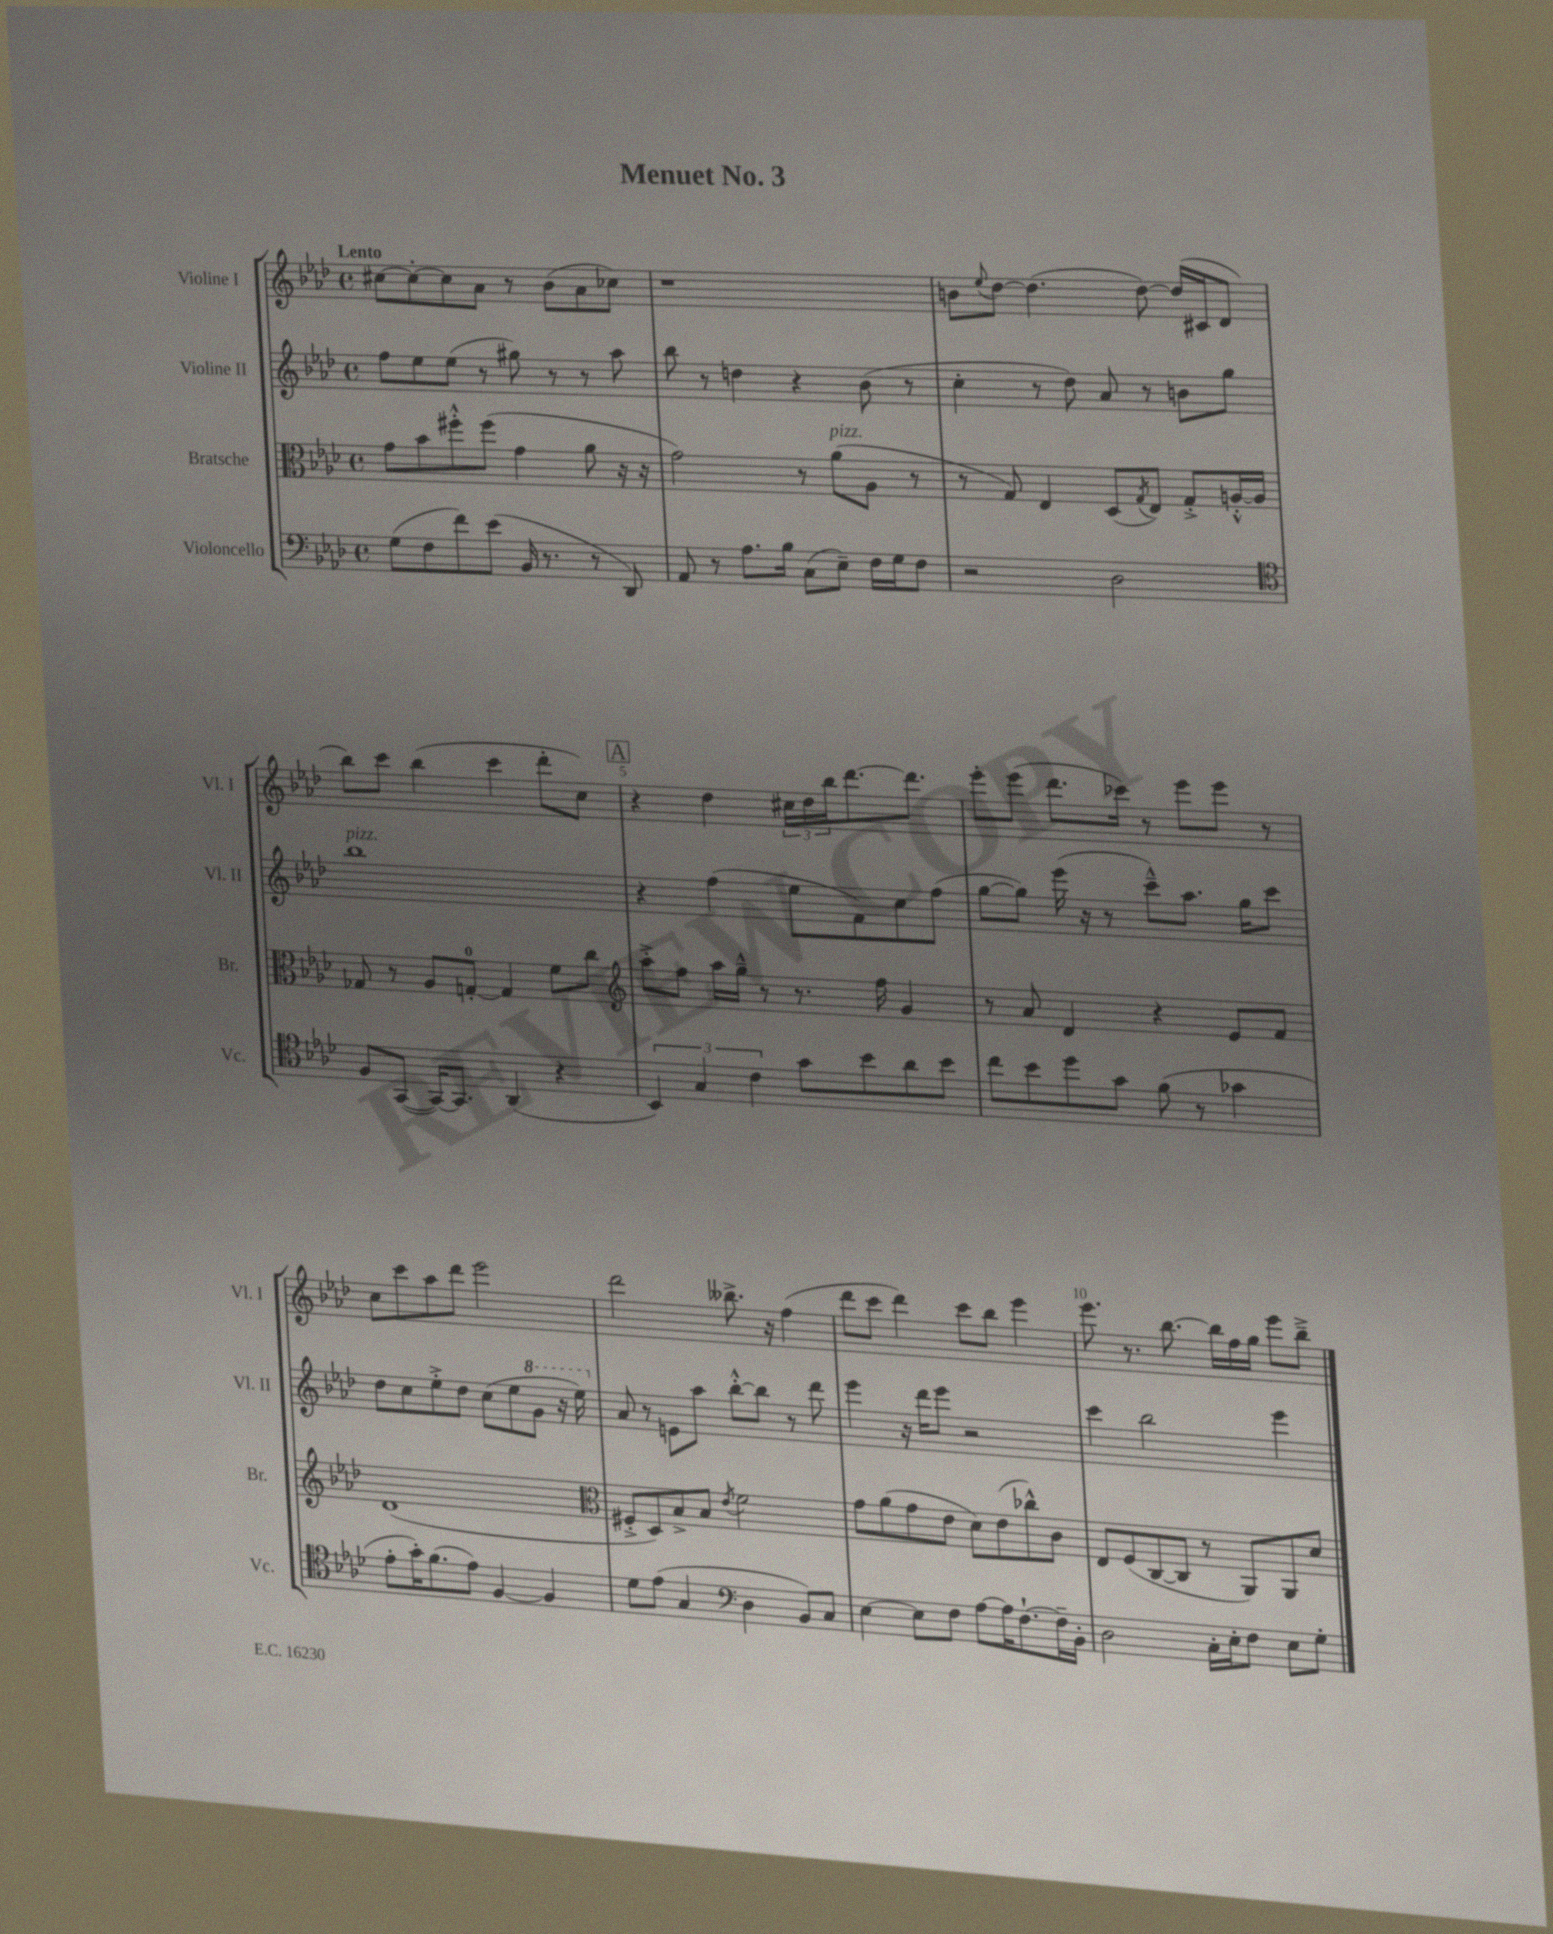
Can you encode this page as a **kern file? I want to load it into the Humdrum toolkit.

**kern	**kern	**kern	**kern
*staff4	*staff3	*staff2	*staff1
*clefF4	*clefC3	*clefG2	*clefG2
*k[b-e-a-d-]	*k[b-e-a-d-]	*k[b-e-a-d-]	*k[b-e-a-d-]
*M4/4	*M4/4	*M4/4	*M4/4
*met(c)	*met(c)	*met(c)	*met(c)
(8G	8g	8ff	[8cc#
8F	8b-	8ee-	8cc#'_
8f)	8ff#'^^	(8ee-	8cc#]
(8e-	(8ff#	8r	8a-
16BB-	4g	8gg#)	8r
8.r	.	.	.
.	.	8r	(8b-
8r	8a-	8r	8a-
8DD-)	16r	8aa-	8cc-)
.	16r	.	.
=	=	=	=
8AA-	2g)	8bb-	1r
8r	.	8r	.
8.A-	.	4dd	.
16B-	.	.	.
(8C	8r	4r	.
8E-~)	(8a-	.	.
16F	8A-	(8b-	.
16G	.	.	.
8F	8r	8r	.
=	=	=	=
2r	8r	4cc'	8b
.	.	.	8qqee-
.	8G)	.	[8dd-
.	4E-	8r	(4.dd-]
.	.	8dd-)	.
2D-	(8D-	8a-	.
.	8qG	.	.
.	8E-)	8r	[8dd-)
.	8G'^	8b	(16dd-]
.	.	.	16c#
.	[16A'^^	8gg	8d-
.	16A]	.	.
=	=	=	=
*clefC4	*	*	*
8F	8G-	1bb-	8bb-)
([8GG	8r	.	8ccc
16GG_)	8A-	.	(4bb-
8.GG]	.	.	.
.	[8G'	.	.
(4AA-	4G]	.	4ccc
4r	8f	.	8ddd-'
.	8cc	.	8cc)
=	=	=	=
*	*clefG2	*	*
6BB-)	8aa-'^	4r	4r
.	8ff	.	.
6G	.	.	.
.	16aa-	(4ff	4dd-
.	16gg~^^	.	.
6c	.	.	.
.	8r	.	.
8g	8.r	8ee-	24cc#
.	.	.	24dd-
.	.	.	24bb-
8b-	.	8f)	[8.ddd-
.	16ff	.	.
8a-	4g	8cc	.
.	.	.	8.ddd-]
8b-	.	(8ff	.
=	=	=	=
8cc	8r	[8gg	8eee-'
8b-	8a-	8gg])	(8eee-
8dd-	4d-	(16eee-	8.ddd-
.	.	16r	.
8g	.	8r	.
.	.	.	16ccc-)
(8f	4r	8ccc~^^)	8r
8r	.	8.aa-	8eee-
4g-	8e-	.	8eee-
.	.	16gg	.
.	8f	8ccc	8r
=	=	=	=
8e-'	(1d-	8dd-	8cc
16g')	.	8cc	8ccc
(8.f	.	.	.
.	.	8ee-'^	8aa-
8e-)	.	8dd-	8ddd-
[4F	.	(8cc	2eee-
.	.	8ee-	.
4F]	.	8gg	.
.	.	16r	.
.	.	16eee-)	.
=	=	=	=
*	*clefC3	*	*
8d-	8F#'^	8a-	2ddd-
(8e-	8D-)	8r	.
4G	8B-^	8e	.
.	8B-	8aa-	.
*clefF4	*	*	*
.	8qe-	.	.
4D-	2f	[8bb-'^^	8.bb--^
.	.	8bb-]	.
.	.	.	16r
8BB-)	.	8r	(4ff
8C	.	8ddd-	.
=	=	=	=
[4E-	8g	4eee-	8ddd-
.	(8a-	.	8ccc
8E-]	8g	16r	4ddd-)
.	.	16ddd-	.
8F	8e-	8eee-	.
[8A-	8d-)	2r	8ccc
16A-]	(8e-	.	8bb-
[8.F`	.	.	.
.	8cc-^^)	.	4eee-
16F~]	8c	.	.
16BB-'	.	.	.
=	=	=	=
2D-	8E-	4ccc	8.eee-
.	(8F	.	.
.	.	.	8.r
.	[8C	2bb-	.
.	8C]	.	[8.bb-
16C'	8r	.	.
16E-'	.	.	16bb-]
8F	8AA-)	.	16ff
.	.	.	16gg
8E-	8AA-	4eee-	8eee-
8G'	8d-	.	8bb-~^
==	==	==	==
*-	*-	*-	*-
